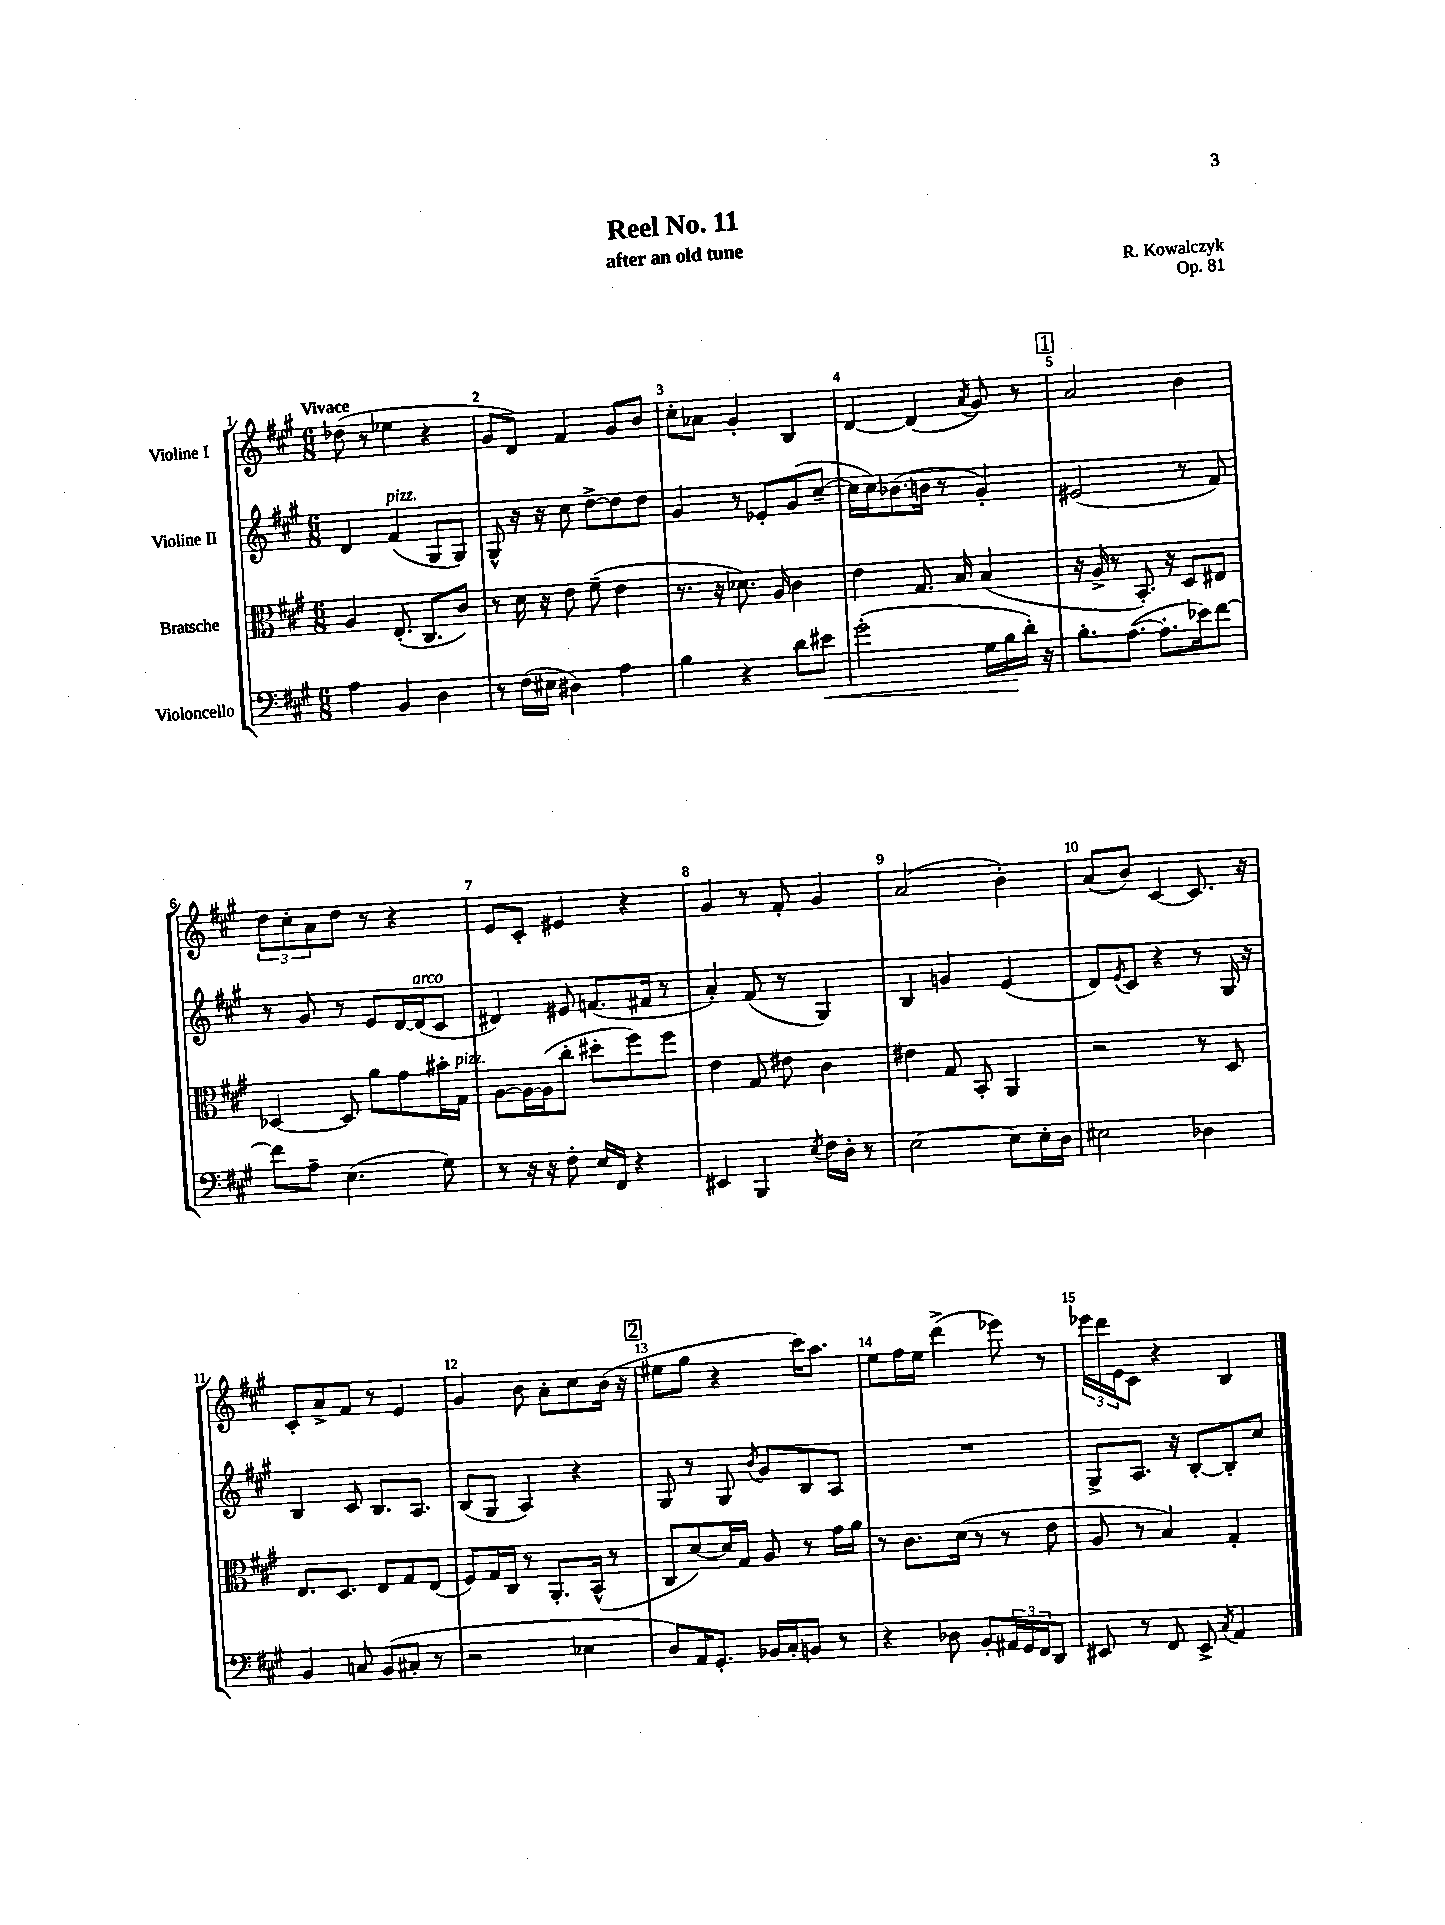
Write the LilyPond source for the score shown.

\header { title = "Reel No. 11" composer = "R. Kowalczyk" subtitle = "after an old tune" opus = "Op. 81" }
<<
\new StaffGroup <<
\new Staff = "s0" \with { instrumentName = "Violine I" } {
    \clef treble \key a \major \numericTimeSignature \time 6/8 \tempo "Vivace"
    des''8( r8 ees''4 r4 |
    gis'8 d'8) fis'4 gis'8 b'8 |
    cis''8-. aes'8 gis'4-. b4 |
    d'4~ d'4( \acciaccatura { a'8 } gis'8) r8 |
    \mark \markup { \box "1" } a'2 b'4 |
    \tuplet 3/2 { d''8 cis''8-. a'8 } d''8 r8 r4 |
    e'8 cis'8-. eis'4 r4 |
    gis'4 r8 fis'8-. gis'4 |
    a'2( b'4-.) |
    a'8( b'8) cis'4~ cis'8. r16 |
    cis'8-. a'8-> fis'8 r8 e'4 |
    gis'4 b'8 a'8-. cis''8 b'16( r16 |
    \mark \markup { \box "2" } eis''8 gis''8 r4 cis'''16) a''8. |
    e''8 fis''16 e''16 d'''4->( ees'''8) r8 |
    \tuplet 3/2 { ees'''16 d'''16 e'16 } cis'8 r4 b4 \bar "|." |
}
\new Staff = "s1" \with { instrumentName = "Violine II" } {
    \clef treble \key a \major \numericTimeSignature \time 6/8
    d'4 fis'4^\markup { \italic "pizz." }( gis8 gis8) |
    gis8-^ r16 r16 cis''8 d''8~-> d''8 d''8 |
    gis'4 r8 ees'8-. gis'8( cis''8~-- |
    cis''16 cis''16) bes'8.( b'16 r8 gis'4-.) |
    \mark \markup { \box "1" } eis'2( r8 fis'8) |
    r8 gis'8 r8 e'8 d'16~ d'16^\markup { \italic "arco" }( cis'8 |
    dis'4) eis'8 f'8.( fis'16 r8 |
    a'4-.) fis'8( r8 gis4) |
    b4 g'4 e'4( |
    d'8) \acciaccatura { e'8 } cis'8 r4 r8 gis16 r16 |
    b4 cis'8 b8. a8. |
    b8( gis8 a4) r4 |
    \mark \markup { \box "2" } gis8 r8 gis8 \acciaccatura { b'8 } gis'8 b8 a8 |
    R2. |
    gis8-> a8. r16 b8~-. b8-. cis''8 \bar "|." |
}
\new Staff = "s2" \with { instrumentName = "Bratsche" } {
    \clef alto \key a \major \numericTimeSignature \time 6/8
    a4 e8.-.( cis8. cis'8) |
    r8 d'16 r16 e'8 fis'8--( e'4 |
    r8. r16 des'8.) a16 cis'4 |
    e'4 gis8. b16 b4( |
    \mark \markup { \box "1" } r16 a16-> r8 b,8.-.) r16 d8 eis8 |
    des4~ des8 a'8 gis'8 bis'16-. gis16^\markup { \italic "pizz." } |
    a8~ a16~ a16( cis''8-. dis''8-. fis''8) fis''8 |
    e'4 gis8 eis'8 cis'4 |
    eis'4 gis8 b,8-. a,4 |
    r2 r8 d8 |
    e8. d8. e8 gis8 e8( |
    fis8) gis16 cis16 r8 a,8.-. b,16-^( r8 |
    \mark \markup { \box "2" } cis8 d'8~) d'16 gis16 a8 r8 gis'16 a'16 |
    r8 cis'8. d'16( r8 r8 e'8 |
    a8 r8 b4) gis4-. \bar "|." |
}
\new Staff = "s3" \with { instrumentName = "Violoncello" } {
    \clef bass \key a \major \numericTimeSignature \time 6/8
    a4 b,4 d4 |
    r8 fis16( eis16 dis4) a4 |
    b4 r4 d'8 eis'8\< |
    gis'2-.( gis16 b16\! d'16-.) r16 |
    \mark \markup { \box "1" } b8.-. a8.~( a8.-. ees'16) fis'8~ |
    fis'8 a8-- e4.( gis8) |
    r8 r16 r16 fis8-. e16 fis,16 r4 |
    eis,4 b,,4 \acciaccatura { e8 } fis16 d16-. r8 |
    e2~ e8 e16-. d16 |
    eis2 des4 |
    b,4 c8 b,8( cis8-. r8 |
    r2 ees4 |
    \mark \markup { \box "2" } d8) a,16 gis,8.-. bes,16 cis16-. b,8 r8 |
    r4 des8 b,8-. \tuplet 3/2 { ais,16 gis,16 fis,16 } d,8 |
    eis,8 r8 fis,8 eis,8-> \acciaccatura { cis8 } a,4 \bar "|." |
}
>>
>>
\layout { \context { \Score \override BarNumber.break-visibility = ##(#f #t #t) barNumberVisibility = #all-bar-numbers-visible } }
